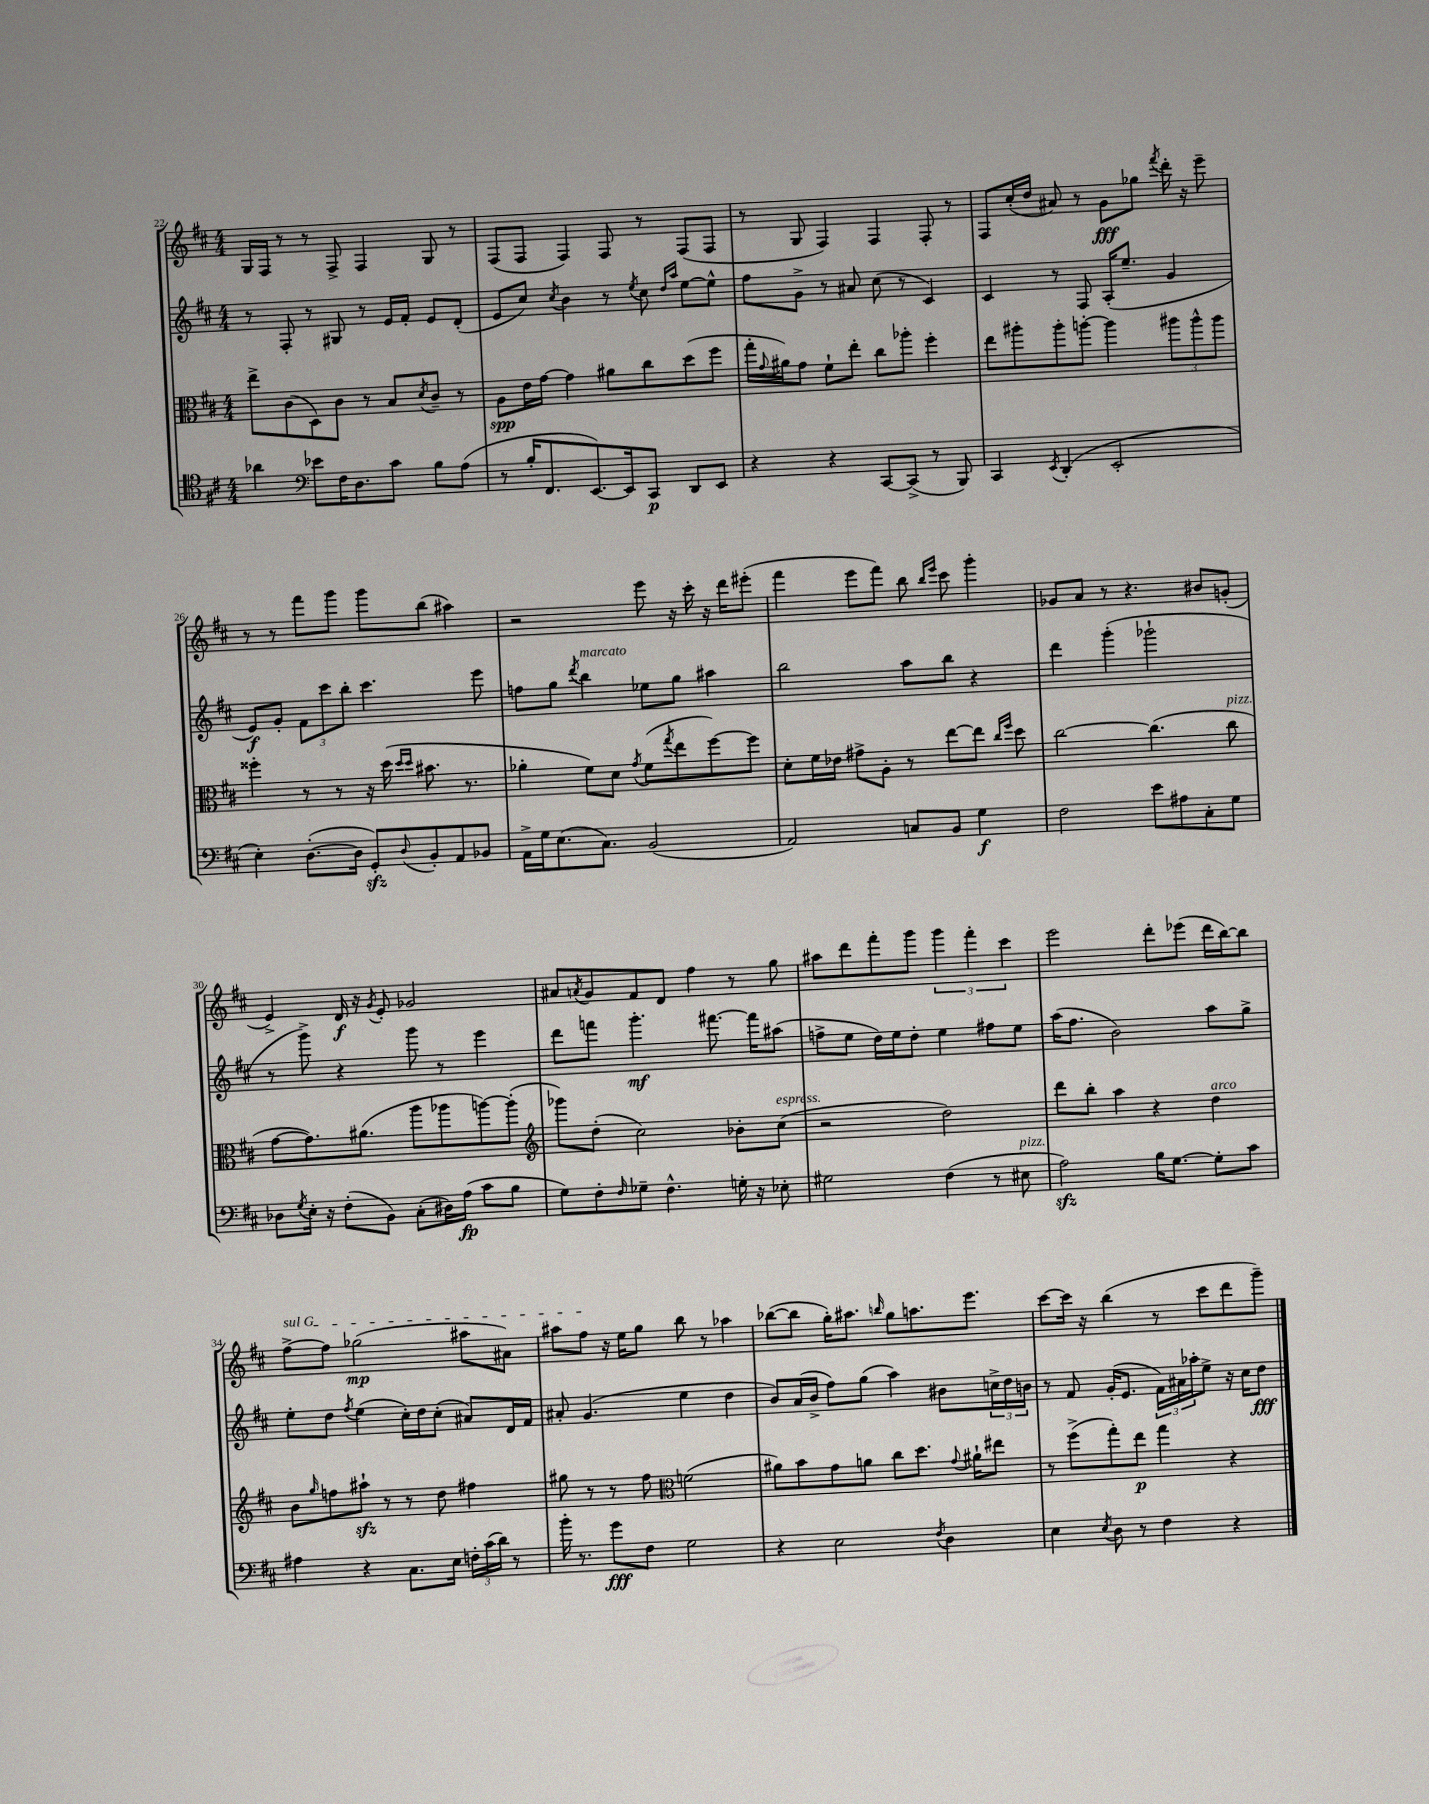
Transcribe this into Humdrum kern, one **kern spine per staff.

**kern	**dynam	**kern	**dynam	**kern	**dynam	**kern	**dynam
*part4	*part4	*part3	*part3	*part2	*part2	*part1	*part1
*staff4	*staff4	*staff3	*staff3	*staff2	*staff2	*staff1	*staff1
*clefC4	*	*clefC3	*	*clefG2	*	*clefG2	*
*k[f#c#]	*	*k[f#c#]	*	*k[f#c#]	*	*k[f#c#]	*
*M4/4	*	*M4/4	*	*M4/4	*	*M4/4	*
=22	=22	=22	=22	=22	=22	=22	=22
4a-X\	.	8ee^\L	.	8r	.	16G/LL	.
.	.	.	.	.	.	16F#/JJ	.
.	.	(8c#\	.	8F#'/	.	8r	.
*clefF4	*	*	*	*	*	*	*
8e-X\L	.	8D\)	.	8r	.	8r	.
16F#\K	.	8c#\J	.	8G#X/	.	8F#^/	.
8.D\	.	.	.	.	.	.	.
.	.	8r	.	8r	.	4F#/	.
8c#\J	.	8B/L	.	16e/LL	.	.	.
.	.	.	.	16f#'/JJ	.	.	.
.	.	8qd/	.	.	.	.	.
8B\L	.	8c#~/J	.	8e/L	.	8G/	.
(8A\J	.	8r	.	(8d'/J	.	8r	.
=23	=23	=23	=23	=23	=23	=23	=23
8r	.	8A\L	spp	8e/L	.	(8F#/L	.
16B'/KL	.	16e\L	.	8cc#/J)	.	8F#/J	.
8.FF#/	.	[16g\JJ	.	.	.	.	.
.	.	.	.	8qcc#/	.	.	.
.	.	4g\]	.	4b\	.	4F#/)	.
[8.EE/)	.	.	.	.	.	.	.
.	.	8a#X\L	.	8r	.	8F#/	.
16EE/k]	.	.	.	.	.	.	.
.	.	.	.	8qee/	.	.	.
8CC#/J	p	8cc#\	.	8cc#\	.	8r	.
.	.	.	.	16qqdd/LL	.	.	.
.	.	.	.	16qqaa/JJ	.	.	.
8DD/L	.	(8dd\	.	[8ee\L	.	(8F#/L	.
8EE/J	.	8ff#\J	.	8ee^^\J]	.	8F#/J	.
=24	=24	=24	=24	=24	=24	=24	=24
4r	.	16gg'\LL	.	8ff#\L	.	8r	.
.	.	8qqg/	.	.	.	.	.
.	.	16a#X\J)	.	.	.	.	.
.	.	8g\J	.	8g^\J	.	8G/	.
4r	.	8f#`\L	.	8r	.	4F#/)	.
.	.	8ee'\J	.	8a#X/	.	.	.
[8CC#/L	.	8cc#\L	.	(8cc#\	.	4F#/	.
(8CC#^/J]	.	8aa-X'\J	.	8r	.	.	.
8r	.	4ff#'\	.	4c#/)	.	8F#'/	.
8BBB/)	.	.	.	.	.	8r	.
=25	=25	=25	=25	=25	=25	=25	=25
4CC#/	.	8ee\L	.	4c#/	.	8F#/L	.
.	.	8aa#X'\	.	.	.	(16cc#'/L	.
.	.	.	.	.	.	16dd/JJ	.
8qEE/	.	.	.	.	.	.	.
(4DD'/	.	8aa#'\	.	8r	.	8a#X/)	.
.	.	[8aan'\J	.	8F#/	.	8r	.
2EE'/	.	4aa\]	.	(16A'/KL	.	8g\L	fff
.	.	.	.	8.ee~/J	.	.	.
.	.	.	.	.	.	8gg-X\J	.
.	.	.	.	.	.	8qfff#/	.
.	.	12aa#X\L	.	4g/	.	16ddd'\	.
.	.	.	.	.	.	16r	.
.	.	12aa#^^\	.	.	.	.	.
.	.	.	.	.	.	8eee~\	.
.	.	12aa#\J	.	.	.	.	.
!!LO:LB:g=z
=26	=26	=26	=26	=26	=26	=26	=26
4E'\)	.	4ff##X'\	.	8e/L)	f	8r	.
.	.	.	.	8g'/J	.	8r	.
([8.D'\L	.	8r	.	12f#\L	.	8fff#\L	.
.	.	.	.	12ccc#\	.	.	.
.	.	8r	.	.	.	8ggg\J	.
.	.	.	.	12bb'\J	.	.	.
16D\Jk]	.	.	.	.	.	.	.
8GGzz'/L)	.	16r	.	4.ccc#\	.	8ggg\L	.
.	.	(16dd\	.	.	.	.	.
.	.	16qqdd/LL	.	.	.	.	.
8qqD/	.	16qqdd/JJ	.	.	.	.	.
8BB'/	.	8.b#X\	.	.	.	(8bb\J	.
8AA/	.	.	.	.	.	4aa#X\)	.
.	.	8.r	.	.	.	.	.
8BB-X/J	.	.	.	8eee\	.	.	.
=27	=27	=27	=27	=27	=27	=27	=27
16AA^\LL	.	4a-X'\	.	8ffn\L	.	2r	.
16G\J	.	.	.	.	.	.	.
(8.E\	.	.	.	8gg\J	.	.	.
.	.	.	.	8qddd/	.	.	.
!	!	!	!	!LO:TX:a:i:t=marcato	!	!	!
.	.	8f#\L)	.	4bb\	.	.	.
8.C#\J)	.	.	.	.	.	.	.
.	.	8d\J	.	.	.	.	.
.	.	8qg/	.	.	.	.	.
(2BB/	.	(8f#\L	.	8ee-X\L	.	8eee\	.
.	.	8qgg/	.	.	.	.	.
.	.	8ee\	.	8gg\J	.	16r	.
.	.	.	.	.	.	16ccc#'\	.
.	.	[8ff#\)	.	4aa#X\	.	16r	.
.	.	.	.	.	.	16ddd\KL	.
.	.	8ff#\J]	.	.	.	(8eee#X'\J	.
=28	=28	=28	=28	=28	=28	=28	=28
2AA/)	.	8d'\L	.	2bb\	.	4fff#\	.
.	.	16f#\L	.	.	.	.	.
.	.	16e-X\JJ	.	.	.	.	.
.	.	8g#X^\L	.	.	.	8eee\L	.
.	.	8A'\J	.	.	.	8fff#\J)	.
8Cn/L	.	8r	.	8aa\L	.	8bb\	.
.	.	.	.	.	.	16qqbb/LL	.
.	.	.	.	.	.	16qqeee/JJ	.
8BB/J	.	[8ee\L	.	8bb\J	.	8ccc#\	.
4G\	f	8ee\J]	.	4r	.	4ggg'\	.
.	.	16qqcc#/LL	.	.	.	.	.
.	.	16qqff#/JJ	.	.	.	.	.
.	.	8dd\	.	.	.	.	.
=29	=29	=29	=29	=29	=29	=29	=29
2F#\	.	[2cc#\	.	4ddd\	.	8g-X/L	.
.	.	.	.	.	.	8a/J	.
.	.	.	.	(4ggg'\	.	8r	.
.	.	.	.	.	.	4.r	.
8e\L	.	(4.cc#\]	.	2ggg-X`\	.	.	.
8A#X\	.	.	.	.	.	.	.
8C#'\	.	.	.	.	.	8b#X/L	.
!	!	!LO:TX:a:i:t=pizz.	!	!	!	!	!
8G\J	.	8cc#\	.	.	.	(8gn'/J	.
!!LO:LB:g=z
=30	=30	=30	=30	=30	=30	=30	=30
8D-X\L	.	[8g\L	.	8r	.	4e^/)	.
8qG/	.	.	.	.	.	.	.
16E'\Jk	.	8.g\])	.	8ggg^\)	.	.	.
16r	.	.	.	.	.	.	.
(8F#'\L	.	.	.	4r	.	16d/	f
.	.	(8.a#X\J	.	.	.	16r	.
.	.	.	.	.	.	8qg/	.
8BB\J)	.	.	.	.	.	8e'/	.
(8C#'\L	.	8aa\L	.	8ggg\	.	2g-X/	.
16D#X\L)	.	8aa-X\	.	8r	.	.	.
(16A\JJ	fp	.	.	.	.	.	.
8c#\L	.	[8aan\)	.	4eee\	.	.	.
8B\J	.	(8aa'\J]	.	.	.	.	.
=31	=31	=31	=31	=31	=31	=31	=31
*	*	*clefG2	*	*	*	*	*
8G\L)	.	8ggg-X\L)	.	8ddd\L	.	8a#X/L	.
.	.	.	.	.	.	8qan/	.
8F#'\	.	(8dd'\J	.	8fffn\J	.	8g/	.
16qqF#/	.	.	.	.	.	.	.
8G-X~\J	.	2cc#\)	.	4.ggg'\	mf	8f#/	.
4.F#^^\	.	.	.	.	.	8d/J	.
.	.	.	.	.	.	4ff#\	.
.	.	.	.	[8.fff#X\	.	.	.
16Gn'\	.	8b-X'\L	.	.	.	8r	.
16r	.	.	.	16fff#\KL]	.	.	.
!	!	!LO:TX:a:i:t=espress.	!	!	!	!	!
8E-X'\	.	(8cc#\J	.	(8aa#X\J	.	8gg\	.
=32	=32	=32	=32	=32	=32	=32	=32
2G#X\	.	2r	.	8ffn^\L	.	8aa#X\L	.
.	.	.	.	8ee\J	.	8ddd\	.
.	.	.	.	16dd\LL)	.	8fff#'\	.
.	.	.	.	16ee\J	.	.	.
.	.	.	.	8dd'\J	.	8ggg\J	.
(4F#\	.	2dd\)	.	4ee\	.	6ggg\	.
.	.	.	.	.	.	6fff#'\	.
8r	.	.	.	8ff#X\L	.	.	.
.	.	.	.	.	.	6ccc#\	.
!LO:TX:a:i:t=pizz.	!	!	!	!	!	!	!
8E#X\	.	.	.	8ee\J	.	.	.
=33	=33	=33	=33	=33	=33	=33	=33
2Azz\)	.	8ddd\L	.	(16aa\KL	.	2eee\	.
.	.	.	.	8.ff#\J	.	.	.
.	.	8bb'\J	.	.	.	.	.
.	.	4aa\	.	2b\)	.	.	.
16B\KL	.	4r	.	.	.	8ddd'\L	.
[8.G\J	.	.	.	.	.	.	.
.	.	.	.	.	.	(8eee-X\J	.
!	!	!LO:TX:a:i:t=arco	!	!	!	!	!
8G'\L]	.	4dd\	.	8aa\L	.	16ddd\LL	.
.	.	.	.	.	.	[16bb\J)	.
8c#\J	.	.	.	8gg^\J	.	8bb\J]	.
!!LO:LB:g=z
=34	=34	=34	=34	=34	=34	=34	=34
!	!	!	!	!	!	!LO:TX:a:i:t=sul G	!
4A#X\	.	8b\L	.	8ee'\L	.	[8ff#^\L	.
.	.	16qqgg/	.	.	.	.	.
.	.	8ffn\	.	8dd\J	.	8ff#\J]	.
.	.	.	.	8qff#/	.	.	.
4r	.	8aa#Xzz`\J	.	(4ee\	.	(2gg-X\	mp
.	.	8r	.	.	.	.	.
8.C#\L	.	8r	.	16cc#'\LL)	.	.	.
.	.	.	.	16dd\J	.	.	.
.	.	8dd\	.	(8cc#'\J	.	.	.
16E\Jk	.	.	.	.	.	.	.
24Fn'\LL	.	4ff#X\	.	8a#X/L)	.	8aa#X\L	.
(24c#\	.	.	.	.	.	.	.
24d\JJ)	.	.	.	.	.	.	.
8r	.	.	.	16d/L	.	8a#X\J)	.
.	.	.	.	16f#/JJ	.	.	.
=35	=35	=35	=35	=35	=35	=35	=35
16b'\	.	8gg#X\	.	8a#X'/	.	8aa#X\L	.
8.r	.	.	.	.	.	.	.
.	.	8r	.	(4.g/	.	8ff#\J	.
8g\L	fff	8r	.	.	.	16r	.
.	.	.	.	.	.	16ee\KL	.
8F#\J	.	8ff#\	.	.	.	8gg\J	.
*	*	*clefC3	*	*	*	*	*
2G\	.	(2fn\	.	4ee\	.	8bb\	.
.	.	.	.	.	.	8r	.
.	.	.	.	4dd\	.	4aa-X\	.
=36	=36	=36	=36	=36	=36	=36	=36
4r	.	8a#X\L)	.	8b/L)	.	([8bb-X\L	.
.	.	8b\	.	(16a/L	.	8bb-\J]	.
.	.	.	.	16b^/JJ	.	.	.
2E\	.	8g\	.	8ff#\L)	.	16gg'\KL)	.
.	.	.	.	.	.	8.aa#X\J	.
.	.	8an\J	.	(8gg\J	.	.	.
.	.	.	.	.	.	16qqbbn/	.
.	.	8cc#\L	.	4aa\)	.	8gg\L	.
.	.	8.dd\J	.	.	.	8.aan\	.
8qF#/	.	.	.	.	.	.	.
4D\	.	.	.	8b#X\L	.	.	.
.	.	8qqg/	.	.	.	.	.
.	.	16a#X`\KL	.	.	.	8.eee\J	.
.	.	8ee#X\J	.	24ccn^\L	.	.	.
.	.	.	.	24dd\	.	.	.
.	.	.	.	24bn\JJ	.	.	.
=37	=37	=37	=37	=37	=37	=37	=37
4E\	.	8r	.	8r	.	[8ccc#\L	.
.	.	(8ff#^\L	.	8f#/	.	16ccc#\Jk]	.
.	.	.	.	.	.	16r	.
8qE/	.	.	.	.	.	.	.
8D\	.	8gg'\)	.	(16g'/KL	.	(4bb\	.
.	.	.	.	8.e/J	.	.	.
8r	.	8ee\J	p	.	.	.	.
4F#\	.	4gg\	.	24f#\LL)	.	8r	.
.	.	.	.	24a#X\	.	.	.
.	.	.	.	24aa-X'\J	.	.	.
.	.	.	.	8ee^\J	.	8ccc#\L	.
4r	.	4r	.	16r	.	8ddd\	.
.	.	.	.	16cc#\KL	.	.	.
.	.	.	.	8dd\J	fff	8ggg~\J)	.
==	==	==	==	==	==	==	==
*-	*-	*-	*-	*-	*-	*-	*-
